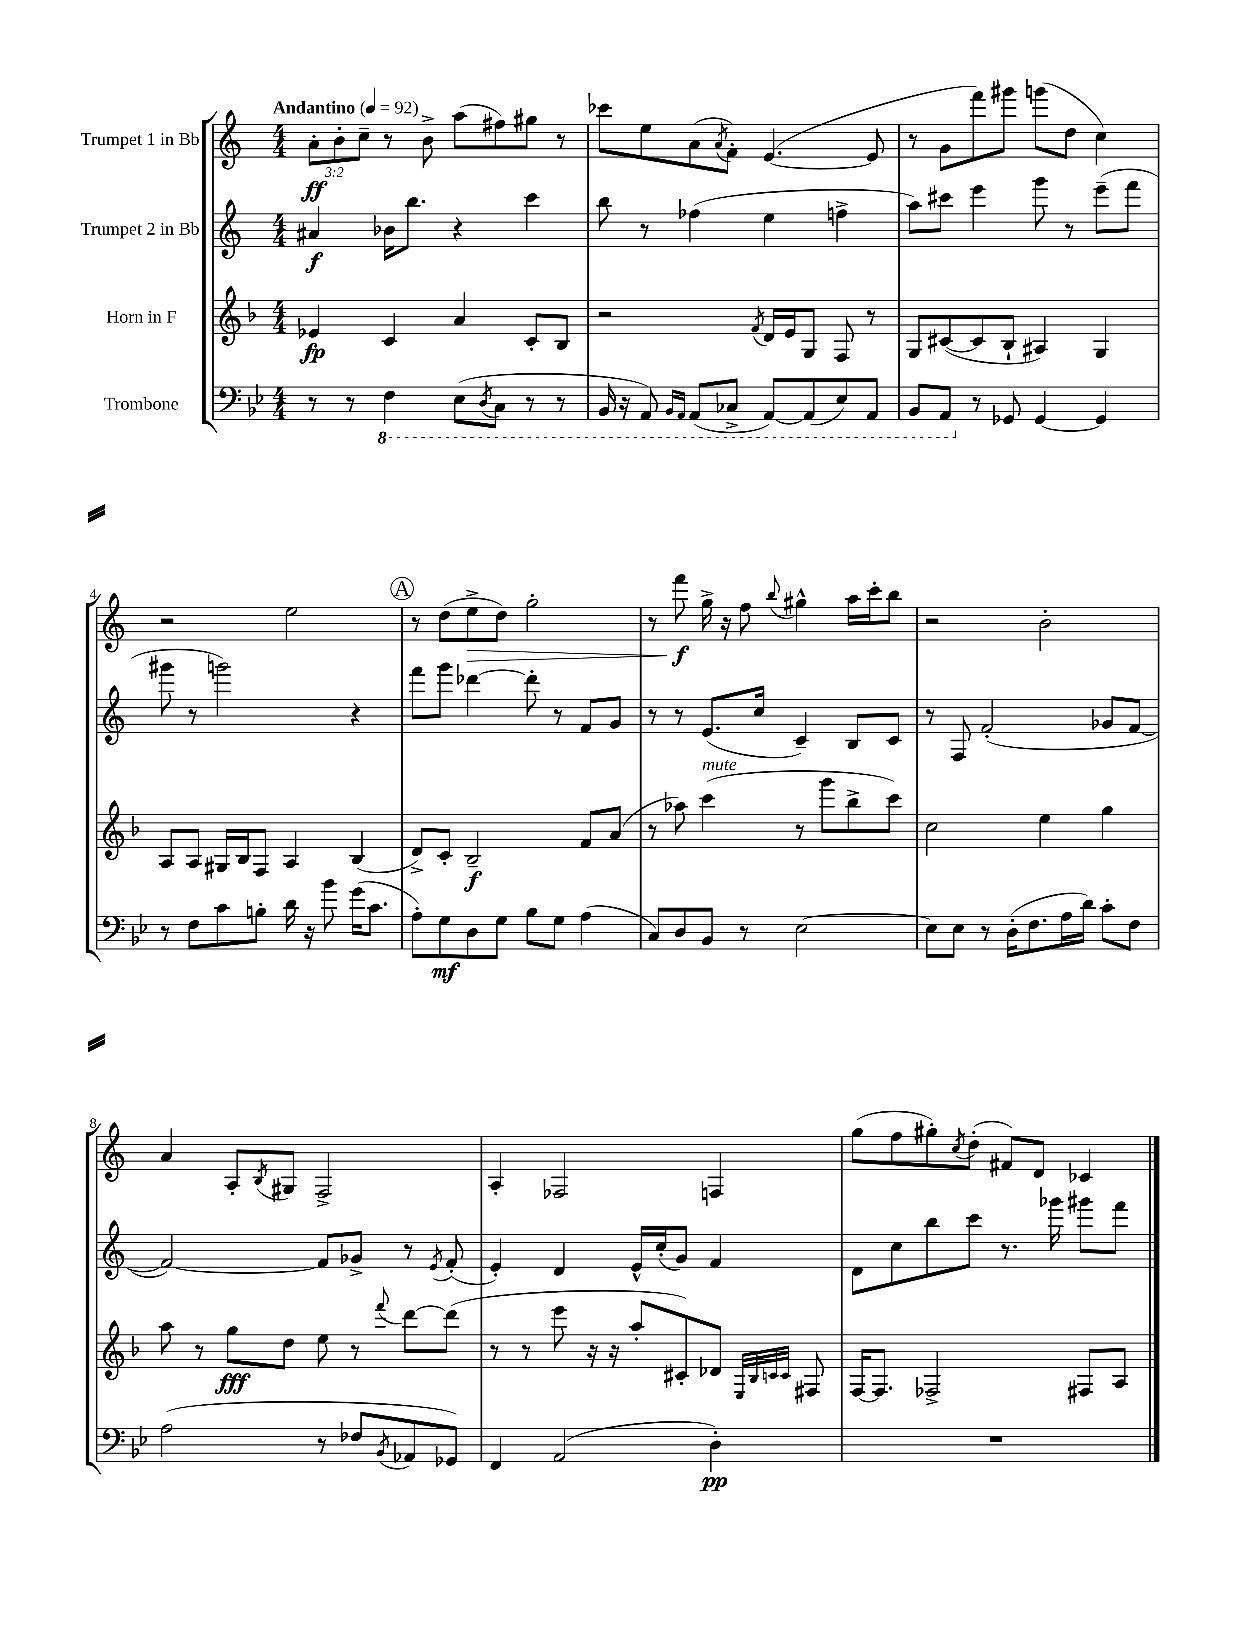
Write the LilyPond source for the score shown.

<<
\new StaffGroup <<
\new Staff = "s0" \with { instrumentName = "Trumpet 1 in Bb" } {
    \clef treble \key c \major \numericTimeSignature \time 4/4 \override Staff.TupletNumber.text = #tuplet-number::calc-fraction-text \tempo "Andantino" 4 = 92
    \tuplet 3/2 { a'8-.\ff b'8-. c''8-- } r8 b'8-> a''8( fis''8) gis''8 r8 |
    ces'''8 e''8 a'8( \acciaccatura { a'8 } f'8-.) e'4.~( e'8 |
    r8 g'8 f'''8) gis'''8 g'''8( d''8 c''4) |
    r2 e''2 |
    \mark \markup { \circle "A" } r8 d''8( e''8->\> d''8) g''2-. |
    r8 f'''8\f\! g''16-> r16 f''8 \appoggiatura { b''8 } gis''4-^ a''16 c'''16-. b''8 |
    r2 b'2-. |
    a'4 a8-. \acciaccatura { b8 } gis8 f2-> |
    a4-. fes2 f4 |
    g''8( f''8 gis''8-.) \acciaccatura { c''8 } d''8-.( fis'8) d'8 ces'4 \bar "|." |
}
\new Staff = "s1" \with { instrumentName = "Trumpet 2 in Bb" } {
    \clef treble \key c \major \numericTimeSignature \time 4/4
    ais'4\f bes'16 b''8. r4 c'''4 |
    b''8 r8 fes''4( e''4 f''4-> |
    a''8) cis'''8 e'''4 g'''8 r8 e'''8--( f'''8 |
    gis'''8 r8 g'''2) r4 |
    \mark \markup { \circle "A" } f'''8 g'''8 des'''4~ des'''8-. r8 f'8 g'8 |
    r8 r8 e'8.( c''16 c'4--) b8 c'8 |
    r8 f8 f'2-.( ges'8 f'8~ |
    f'2~) f'8 ges'8-> r8 \acciaccatura { e'8 } f'8-.( |
    e'4-.) d'4 e'16-^ c''16-.( g'8) f'4 |
    d'8 c''8 b''8 c'''8 r8. ges'''16 gis'''8 f'''8 \bar "|." |
}
\new Staff = "s2" \with { instrumentName = "Horn in F" } {
    \clef treble \key f \major \numericTimeSignature \time 4/4
    ees'4\fp c'4 a'4 c'8-. bes8 |
    r2 \acciaccatura { f'8 } d'16 e'16 g8 f8 r8 |
    g8 cis'8~( cis'8 bes8-! ais4) g4 |
    a8 a8 gis16 bes16 f8 a4 bes4( |
    \mark \markup { \circle "A" } d'8->) c'8-. bes2--\f f'8 a'8( |
    r8 aes''8) c'''4^\markup { \italic "mute" }( r8 g'''8 bes''8-> c'''8) |
    c''2 e''4 g''4 |
    a''8 r8 g''8\fff d''8 e''8 r8 \appoggiatura { f'''8 } d'''8~ d'''8( |
    r8 r8 e'''8 r16 r16 a''8-. cis'8-.) des'8 \grace { e32 bes32 c'32 c'32 } fis8 |
    f16~ f8. fes2-> fis8 a8 \bar "|." |
}
\new Staff = "s3" \with { instrumentName = "Trombone" } {
    \clef bass \key bes \major \numericTimeSignature \time 4/4
    r8 r8 \ottava #-1 f,4 ees,8( \acciaccatura { d,8 } c,8 r8 r8 |
    bes,,16 r16 a,,8) \grace { bes,,16 a,,16 } a,,8( ces,8-> a,,8~) a,,8( ees,8) a,,8 |
    bes,,8 a,,8 \ottava #0 r8 ges,8 ges,4~ ges,4 |
    r8 f8 c'8 b8-. d'16 r16 bes'8 g'16( c'8. |
    \mark \markup { \circle "A" } a8-.) g8\mf d8 g8 bes8 g8 a4( |
    c8) d8 bes,8 r8 ees2~ |
    ees8 ees8 r8 d16-.( f8. a16 d'16) c'8-. f8 |
    a2( r8 fes8 \acciaccatura { bes,8 } aes,8 ges,8) |
    f,4 a,2( d4-.\pp) |
    R1 \bar "|." |
}
>>
>>
